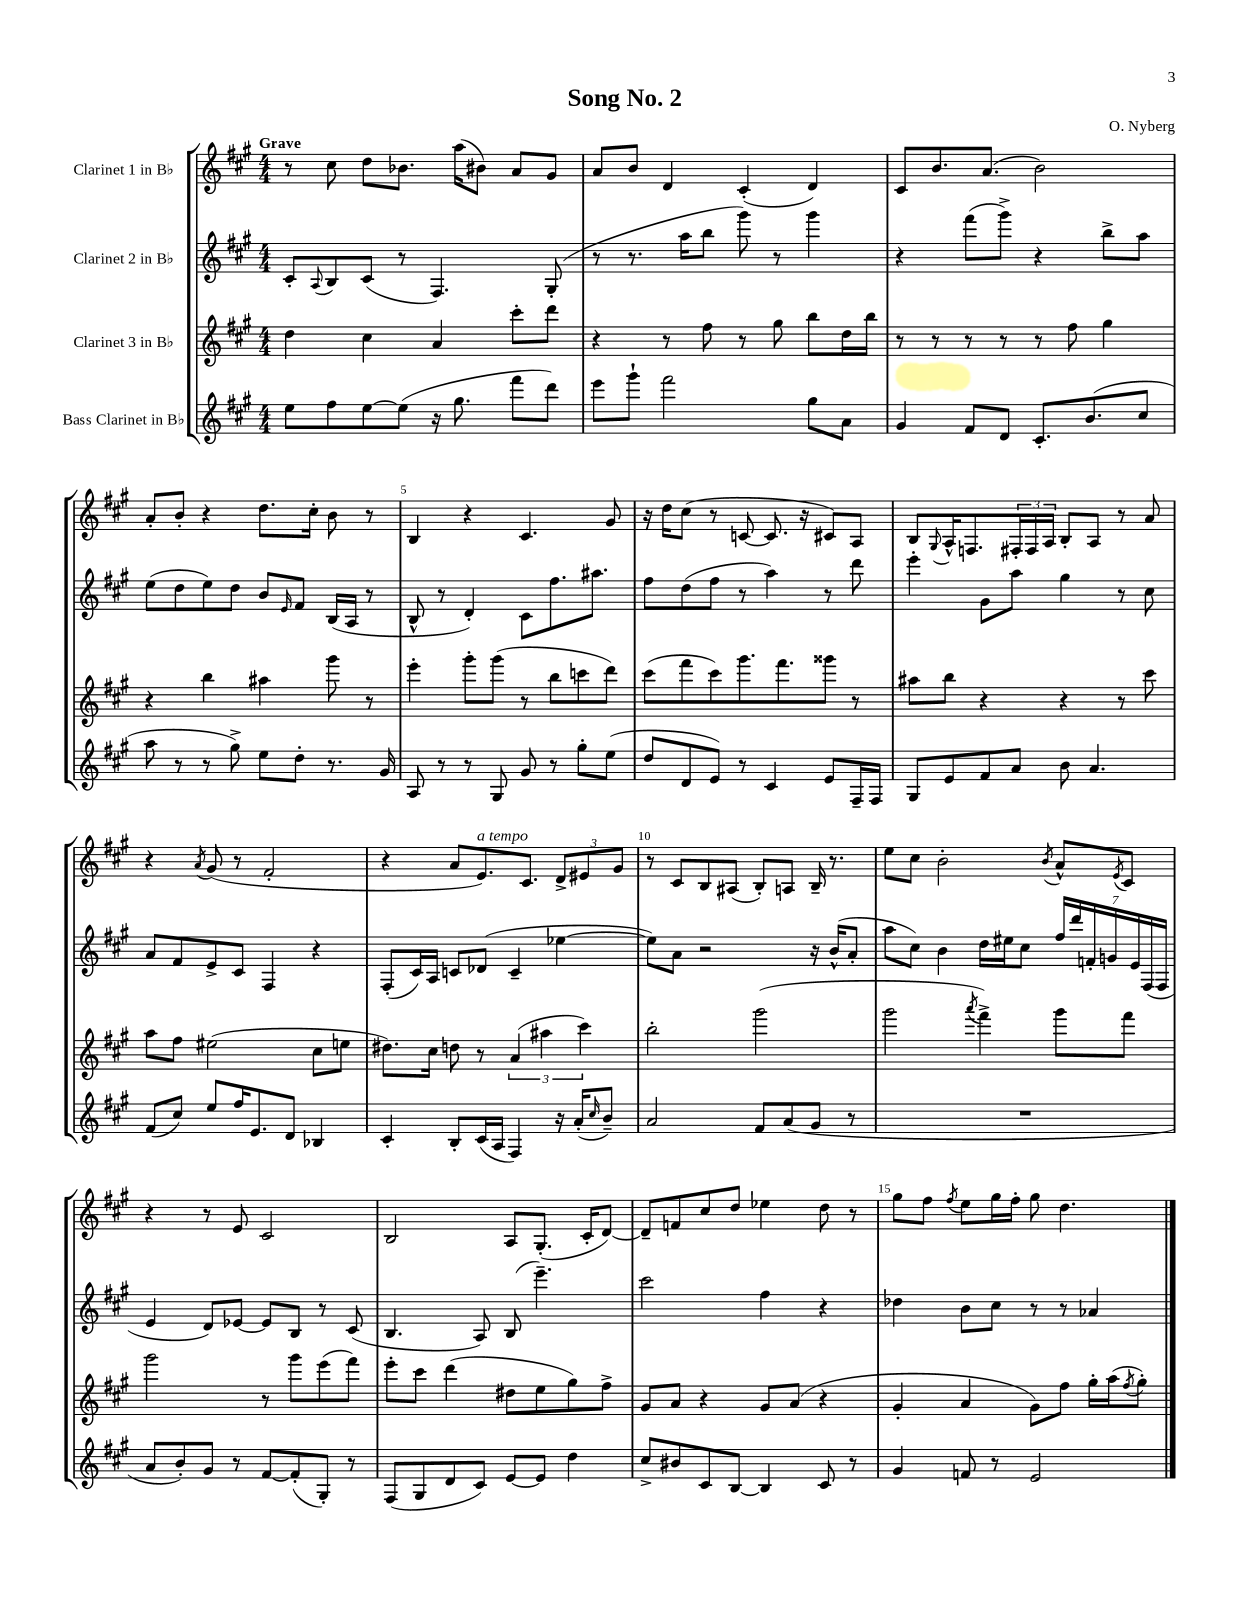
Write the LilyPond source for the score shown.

\header { title = "Song No. 2" composer = "O. Nyberg" }
<<
\new StaffGroup <<
\new Staff = "s0" \with { instrumentName = "Clarinet 1 in Bb" } {
    \clef treble \key a \major \numericTimeSignature \time 4/4 \tempo "Grave"
    r8 cis''8 d''8 bes'8. a''16( bis'8) a'8 gis'8 |
    a'8 b'8 d'4 cis'4-.( d'4) |
    cis'8 b'8. a'8.( b'2) |
    a'8-. b'8-. r4 d''8. cis''16-. b'8 r8 |
    b4 r4 cis'4. gis'8 |
    r16 d''16 cis''8( r8 c'8~ c'8. r16 cis'8) a8 |
    b8 \appoggiatura { gis8 } a16-^ f8. \tuplet 3/2 { fis16-. fis16 a16 } b8-. a8 r8 a'8 |
    r4 \acciaccatura { a'8 } gis'8( r8 fis'2-. |
    r4 a'8 e'8.^\markup { \italic "a tempo" }) cis'8. \tuplet 3/2 { d'8-> eis'8 gis'8 } |
    r8 cis'8 b8 ais8( b8-.) a8 b16-- r8. |
    e''8 cis''8 b'2-. \acciaccatura { b'8 } a'8-^ \acciaccatura { e'8 } cis'8 |
    r4 r8 e'8 cis'2 |
    b2 a8 gis8.-.( cis'16-. d'8~) |
    d'8-- f'8 cis''8 d''8 ees''4 d''8 r8 |
    gis''8 fis''8 \acciaccatura { fis''8 } e''8 gis''16 fis''16-. gis''8 d''4. \bar "|." |
}
\new Staff = "s1" \with { instrumentName = "Clarinet 2 in Bb" } {
    \clef treble \key a \major \numericTimeSignature \time 4/4
    cis'8-. \appoggiatura { a8 } b8 cis'8( r8 fis4.) gis8-.( |
    r8 r8. a''16 b''8 gis'''8) r8 gis'''4 |
    r4 fis'''8( gis'''8->) r4 b''8-> a''8 |
    e''8( d''8 e''8) d''8 b'8 \grace { e'16 } fis'8 b16( a16 r8 |
    b8-^ r8 d'4-.) cis'8 fis''8. ais''8. |
    fis''8 d''8( fis''8 r8 a''4) r8 d'''8 |
    e'''4-. gis'8 a''8 gis''4 r8 cis''8 |
    a'8 fis'8 e'8-> cis'8 fis4 r4 |
    fis8-.( cis'16) a16 c'8 des'8( c'4-- ees''4~ |
    ees''8) a'8 r2 r16 b'16-^( a'8-. |
    a''8 cis''8) b'4 d''16 eis''16 cis''8 \tuplet 7/4 { fis''16 d'''16 f'16-. g'16 e'16 fis16( fis16 } |
    e'4 d'8) ees'8~ ees'8 b8 r8 cis'8( |
    b4. a8) b8( e'''4.--) |
    cis'''2 fis''4 r4 |
    des''4 b'8 cis''8 r8 r8 aes'4 \bar "|." |
}
\new Staff = "s2" \with { instrumentName = "Clarinet 3 in Bb" } {
    \clef treble \key a \major \numericTimeSignature \time 4/4
    d''4 cis''4 a'4 cis'''8-. d'''8 |
    r4 r8 fis''8 r8 gis''8 b''8 d''16 b''16 |
    r8 r8 r8 r8 r8 fis''8 gis''4 |
    r4 b''4 ais''4 gis'''8 r8 |
    e'''4-. gis'''8-. gis'''8( r8 b''8 c'''8 d'''8) |
    cis'''8( fis'''8 cis'''8) gis'''8. fis'''8. gisis'''8 r8 |
    ais''8 b''8 r4 r4 r8 cis'''8 |
    a''8 fis''8 eis''2( cis''8 e''8 |
    dis''8.) cis''16 d''8 r8 \tuplet 3/2 { a'4( ais''4 cis'''4) } |
    b''2-. gis'''2( |
    gis'''2 \acciaccatura { a'''8 } fis'''4->) gis'''8 fis'''8 |
    gis'''2 r8 gis'''8 e'''8( fis'''8) |
    e'''8-. cis'''8 d'''4( dis''8 e''8 gis''8) fis''8-> |
    gis'8 a'8 r4 gis'8 a'8( r4 |
    gis'4-. a'4 gis'8) fis''8 gis''16-. a''16( \acciaccatura { fis''8 } gis''8-.) \bar "|." |
}
\new Staff = "s3" \with { instrumentName = "Bass Clarinet in Bb" } {
    \clef treble \key a \major \numericTimeSignature \time 4/4
    e''8 fis''8 e''8~ e''8( r16 gis''8. fis'''8 d'''8) |
    e'''8 gis'''8-! fis'''2 gis''8 a'8 |
    gis'4 fis'8 d'8 cis'8.-. b'8.( cis''8 |
    a''8 r8 r8 gis''8->) e''8 d''8-. r8. gis'16 |
    a8 r8 r8 gis8 gis'8 r8 gis''8-. e''8( |
    d''8 d'8 e'8) r8 cis'4 e'8 fis16-- fis16 |
    gis8 e'8 fis'8 a'8 b'8 a'4. |
    fis'8( cis''8) e''8 fis''16 e'8. d'8 bes4 |
    cis'4-. b8-. cis'16( a16 fis4) r16 a'16-.( \grace { cis''16 } b'8--) |
    a'2 fis'8 a'8( gis'8 r8 |
    R1 |
    a'8 b'8-.) gis'8 r8 fis'8~ fis'8-.( gis8-.) r8 |
    fis8( gis8 d'8 cis'8) e'8~ e'8 d''4 |
    cis''8-> bis'8 cis'8 b8~ b4 cis'8 r8 |
    gis'4 f'8 r8 e'2 \bar "|." |
}
>>
>>
\layout { \context { \Score \override BarNumber.break-visibility = ##(#f #t #t) barNumberVisibility = #(every-nth-bar-number-visible 5) } }
